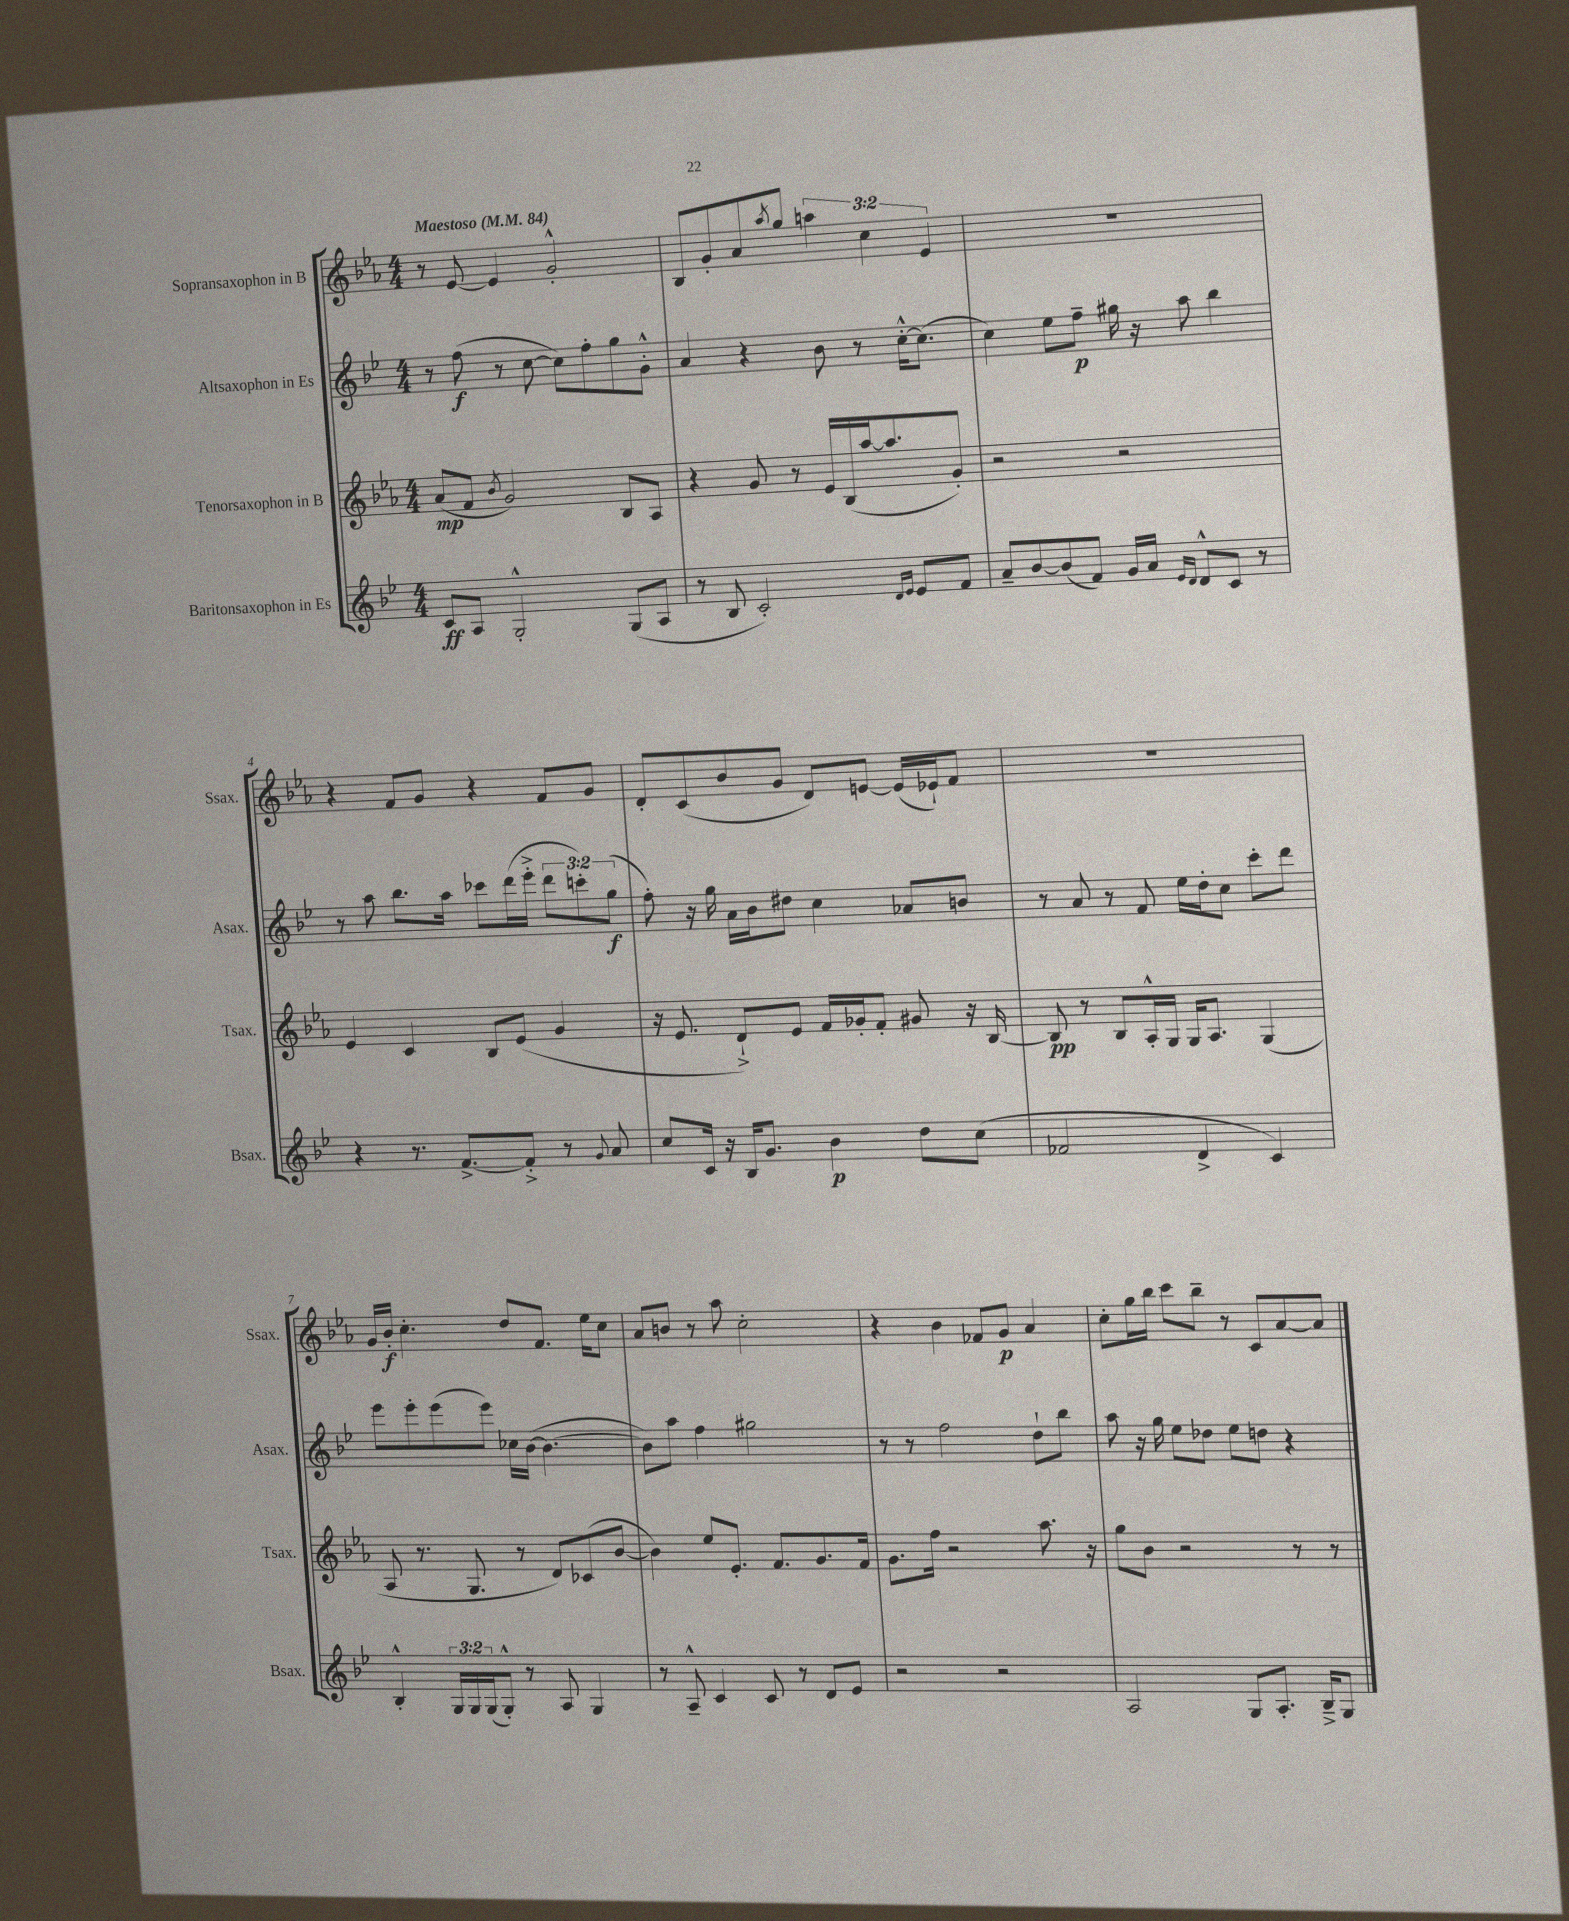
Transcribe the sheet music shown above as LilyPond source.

<<
\new StaffGroup <<
\new Staff = "s0" \with { instrumentName = "Sopransaxophon in B" shortInstrumentName = "Ssax." } {
    \clef treble \key ees \major \numericTimeSignature \time 4/4 \override Staff.TupletNumber.text = #tuplet-number::calc-fraction-text \tempo "Maestoso" 4 = 84
    r8 ees'8~ ees'4 g'2-.-^ |
    bes8 g'8-. aes'8 \acciaccatura { aes''8 } g''8 \tuplet 3/2 { a''4 c''4 ees'4 } |
    R1 |
    r4 f'8 g'8 r4 f'8 g'8 |
    d'8-. c'8( bes'8 g'8 d'8) e'8~ e'16( ees'16-!) f'8 |
    r1 |
    g'16 bes'16-.\f c''4.-. d''8 f'8. ees''16 c''8 |
    aes'8 b'8 r8 aes''8 c''2-. |
    r4 bes'4 fes'8 g'8\p aes'4 |
    c''8-. g''16 bes''16 c'''8 bes''8-- r8 c'8 aes'8~ aes'8 \bar "|." |
}
\new Staff = "s1" \with { instrumentName = "Altsaxophon in Es" shortInstrumentName = "Asax." } {
    \clef treble \key bes \major \numericTimeSignature \time 4/4 \override Staff.TupletNumber.text = #tuplet-number::calc-fraction-text
    r8 f''8\f( r8 c''8~ c''8) f''8-. g''8 g'8-.-^ |
    a'4 r4 bes'8 r8 c''16~-.-^ c''8.( |
    c''4) ees''8 f''8--\p gis''16 r16 a''8 bes''4 |
    r8 a''8 bes''8. a''16 ces'''8 d'''16( ees'''16-.-> \tuplet 3/2 { d'''8 c'''8-.) g''8\f( } |
    f''8-.) r16 g''16 a'16 bes'16 dis''8 c''4 aes'8 b'8 |
    r8 a'8 r8 f'8 ees''16 d''16-. c''8 c'''8-. d'''8 |
    ees'''8 ees'''8-. ees'''8( ees'''8) ces''16 bes'16~( bes'4.~ |
    bes'8) a''8 f''4 gis''2 |
    r8 r8 f''2 d''8-! bes''8 |
    a''8 r16 g''16 ees''8 des''8 ees''8 d''8 r4 \bar "|." |
}
\new Staff = "s2" \with { instrumentName = "Tenorsaxophon in B" shortInstrumentName = "Tsax." } {
    \clef treble \key ees \major \numericTimeSignature \time 4/4
    aes'8\mp( f'8 \acciaccatura { bes'8 } g'2) bes8 aes8 |
    r4 g'8 r8 ees'16 bes16( aes''16~ aes''8. g'8-.) |
    r2 r2 |
    ees'4 c'4 bes8 ees'8( g'4 |
    r16 ees'8. d'8-!->) ees'8 f'16 ges'16-. f'8-. gis'8 r16 bes16~ |
    bes8\pp r8 bes8 aes16-.-^ g16 g16 aes8. g4( |
    aes8 r8. g8. r8 d'8) ces'8( bes'8~ |
    bes'4) ees''8 ees'8.-. f'8. g'8. f'16 |
    g'8. f''16 r2 aes''8. r16 |
    g''8 bes'8 r2 r8 r8 \bar "|." |
}
\new Staff = "s3" \with { instrumentName = "Baritonsaxophon in Es" shortInstrumentName = "Bsax." } {
    \clef treble \key bes \major \numericTimeSignature \time 4/4 \override Staff.TupletNumber.text = #tuplet-number::calc-fraction-text
    c'8\ff a8 g2-.-^ g8( a8 |
    r8 bes8 c'2-.) \grace { d'16 ees'16 } ees'8 f'8 |
    a'8-- bes'8~ bes'8( f'8) g'16 a'16 \grace { ees'16 d'16 } d'8-^ c'8 r8 |
    r4 r8. f'8.~-> f'8-.-> r8 \appoggiatura { g'8 } a'8 |
    c''8 c'16 r16 bes16 g'8. bes'4\p d''8 c''8( |
    fes'2 d'4-> c'4) |
    bes4-.-^ \tuplet 3/2 { g16 g16 g16( } g8-.-^) r8 a8 g4 |
    r8 a8---^ c'4 c'8 r8 d'8 ees'8 |
    r2 r2 |
    a2 g8 a8.-. bes16---> g8 \bar "|." |
}
>>
>>
